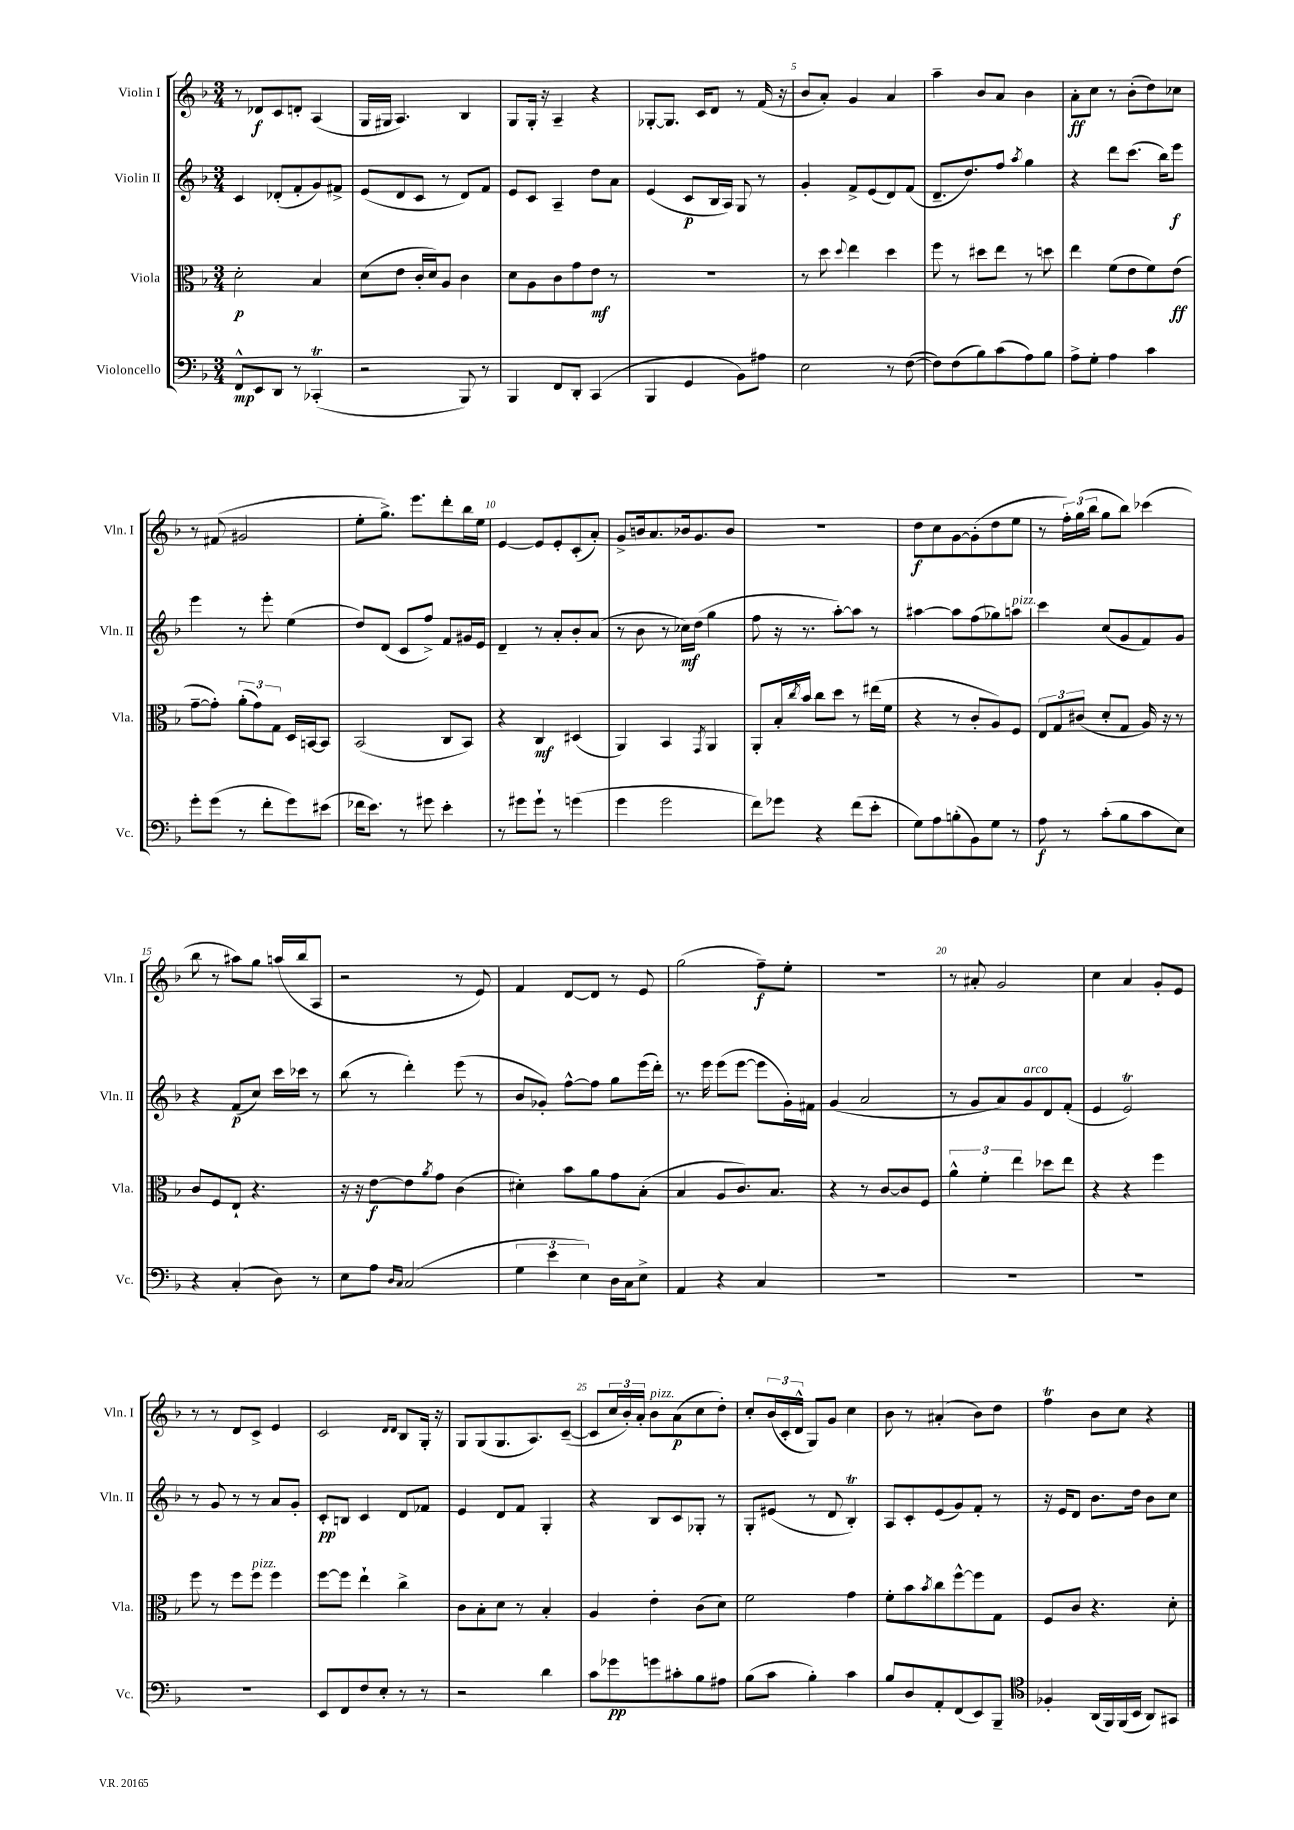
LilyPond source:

<<
\new StaffGroup <<
\new Staff = "s0" \with { instrumentName = "Violin I" shortInstrumentName = "Vln. I" } {
    \clef treble \key f \major \numericTimeSignature \time 3/4
    r8 des'8\f c'8 d'8-. a4( |
    g16 gis16 a4.) bes4 |
    g8 g16-. r16 a4-- r4 |
    ges8~-. ges8. c'16 d'8 r8 f'16( r16 |
    bes'8 a'8-.) g'4 a'4 |
    a''4-- bes'8 a'8 bes'4 |
    a'8-.\ff c''8 r8 bes'8-.( d''8) ces''8 |
    r8 fis'8( gis'2 |
    e''8-. g''8.->) e'''8. d'''8-. bes''16 e''16 |
    e'4~ e'8 e'8-. c'8-.( a'8-.) |
    g'8-> b'16 a'8. bes'16 g'8. bes'8 |
    r2. |
    d''8\f c''8 g'8~ g'8-.( d''8 e''8 |
    r8 \tuplet 3/2 { f''16-.) g''16( bes''16 } g''8 bes''8) ces'''4( |
    bes''8 r8 ais''8) g''8 a''16( bes''16 a8 |
    r2 r8 e'8) |
    f'4 d'8~ d'8 r8 e'8 |
    g''2( f''8--\f) e''8-. |
    R2. |
    r8 ais'8-. g'2 |
    c''4 a'4 g'8-. e'8 |
    r8 r8 d'8 c'8-> e'4 |
    c'2 \grace { d'16 d'16 } bes8 g16-. r16 |
    g8 g8( g8. a8.) c'8~--( |
    c'8 \tuplet 3/2 { c''16 bes'16-.) a'16-. } bes'8^\markup { \italic "pizz." } a'8\p( c''8 d''8-.) |
    c''8-. \tuplet 3/2 { bes'16( c'16-. d'16-^ } g8) g'8 c''4 |
    bes'8 r8 ais'4-.( bes'8) d''8 |
    f''4\trill bes'8 c''8 r4 \bar "|." |
}
\new Staff = "s1" \with { instrumentName = "Violin II" shortInstrumentName = "Vln. II" } {
    \clef treble \key f \major \numericTimeSignature \time 3/4
    c'4 des'8-.( f'8-. g'8) fis'8-> |
    e'8( d'8 c'8 r8 d'8) f'8 |
    e'8 c'8 a4-- d''8 a'8 |
    e'4( c'8\p bes16 a16) g8 r8 |
    g'4-. f'8-> e'8( d'8) f'8( |
    d'8.-- d''8.) f''8 \acciaccatura { a''8 } g''4 |
    r4 d'''8 c'''8.( bes''16) e'''8\f |
    e'''4 r8 e'''8-. e''4( |
    d''8) d'8( c'8 f''8->) f'8 gis'16 e'16 |
    d'4-- r8 a'8-. bes'8-. a'8( |
    r8 bes'8 r8 ces''16\mf) d''16( g''4 |
    f''8 r16 r8. a''8~-.) a''8 r8 |
    ais''4~ ais''8 f''8( ges''8) a''8^\markup { \italic "pizz." } |
    c'''4 c''8( g'8 f'8) g'8 |
    r4 f'8\p( c''8) c'''16 ces'''16 r8 |
    bes''8( r8 d'''4-.) e'''8( r8 |
    bes'8 ges'8-.) f''8~-^ f''8 g''8 e'''16( d'''16-.) |
    r8. e'''16 e'''8( e'''8~ e'''8 g'16-.) fis'16 |
    g'4( a'2 |
    r8 g'8 a'8) g'8^\markup { \italic "arco" } d'8 f'8-.( |
    e'4 e'2\trill) |
    r8 g'8 r8 r8 a'8 g'8-. |
    c'8-.\pp b8 c'4 d'8 fes'8 |
    e'4 d'8 f'8 g4-. |
    r4 bes8 c'8 ges8-. r8 |
    g8-. eis'8( r8 d'8 bes4-.\trill) |
    a8 c'8-. e'8( g'8) f'8-. r8 |
    r16 e'16 d'8 bes'8. d''16 bes'8 c''8 \bar "|." |
}
\new Staff = "s2" \with { instrumentName = "Viola" shortInstrumentName = "Vla." } {
    \clef alto \key f \major \numericTimeSignature \time 3/4
    d'2-.\p bes4 |
    d'8( e'8 c'16-. d'16) a8 c'4 |
    d'8 a8 c'8 g'8 e'8\mf r8 |
    R2. |
    r8 d''8 \appoggiatura { d''8 } e''4 d''4 |
    f''8 r8 dis''8 e''8 r8 d''8 |
    e''4 f'8( e'8 f'8) e'8\ff( |
    g'8~-- g'8-.) \tuplet 3/2 { a'8-.( g'8) g8 } d16 b,16~ b,8 |
    bes,2( c8 bes,8) |
    r4 c4\mf dis4( |
    a,4) bes,4 \acciaccatura { g,8 } a,4 |
    a,8-. bes16-. \acciaccatura { c''8 } bes'16 c''8 d''8 r8 eis''16( f'16 |
    r4 r8 c'8-. a8) f8 |
    \tuplet 3/2 { e8 g8 cis'8( } d'8-. g8 a16) r16 r8 |
    c'8 f8 e8-! r4. |
    r16 r16 e'8~\f e'8 \acciaccatura { a'8 } g'8 c'4( |
    dis'4-.) bes'8 a'8 g'8 bes8-.( |
    bes4 a8 c'8.) bes8. |
    r4 r8 c'8~ c'8 f8 |
    \tuplet 3/2 { a'4-^ f'4-. e''4 } des''8 e''8 |
    r4 r4 f''4 |
    f''8 r8 f''8 f''8^\markup { \italic "pizz." } f''4 |
    f''8~ f''8 e''4-! c''4-> |
    c'8 bes8-. d'8 r8 bes4-. |
    a4 e'4-. c'8( d'8) |
    f'2 g'4 |
    f'8-. bes'8 \acciaccatura { bes'8 } c''8 f''8~-^ f''8 g8 |
    f8 c'8 r4. d'8-. \bar "|." |
}
\new Staff = "s3" \with { instrumentName = "Violoncello" shortInstrumentName = "Vc." } {
    \clef bass \key f \major \numericTimeSignature \time 3/4
    f,8-^\mp e,8 d,8 r8 ces,4-.\trill( |
    r2 bes,,8) r8 |
    bes,,4 f,8 d,8-. c,4( |
    bes,,4 g,4 bes,8) ais8 |
    e2 r8 f8~( |
    f8) f8( bes8) c'8( a8) bes8 |
    a8-> g8-. a4 c'4 |
    g'8-. g'8( r8 f'8-. g'8) eis'8( |
    fes'16 e'8.) r8 gis'8 e'4-. |
    r8 gis'8 gis'8-! r8 g'4( |
    g'4 g'2 |
    f'8) ges'8 r4 f'8( e'8-. |
    g8) a8 b8-.( bes,8) g8 r8 |
    a8\f r8 c'8-.( bes8 c'8 e8) |
    r4 c4-.( d8) r8 |
    e8 a8 \grace { d16 c16 } c2( |
    \tuplet 3/2 { g4 e'4 e4) } d16 c16 e8-> |
    a,4 r4 c4 |
    R2. |
    R2. |
    R2. |
    R2. |
    e,8 f,8 f8 e8-. r8 r8 |
    r2 d'4 |
    c'8 ges'8\pp g'8 cis'8-. bes8 ais8 |
    bes8( c'8 bes4-.) c'4 |
    bes8 d8 a,8-. f,8( e,8) bes,,8-- |
    \clef tenor fes4-. a,16( f,16) f,16( bes,16 a,8) gis,8 \bar "|." |
}
>>
>>
\layout { \context { \Score \override BarNumber.break-visibility = ##(#f #t #t) barNumberVisibility = #(every-nth-bar-number-visible 5) } }
